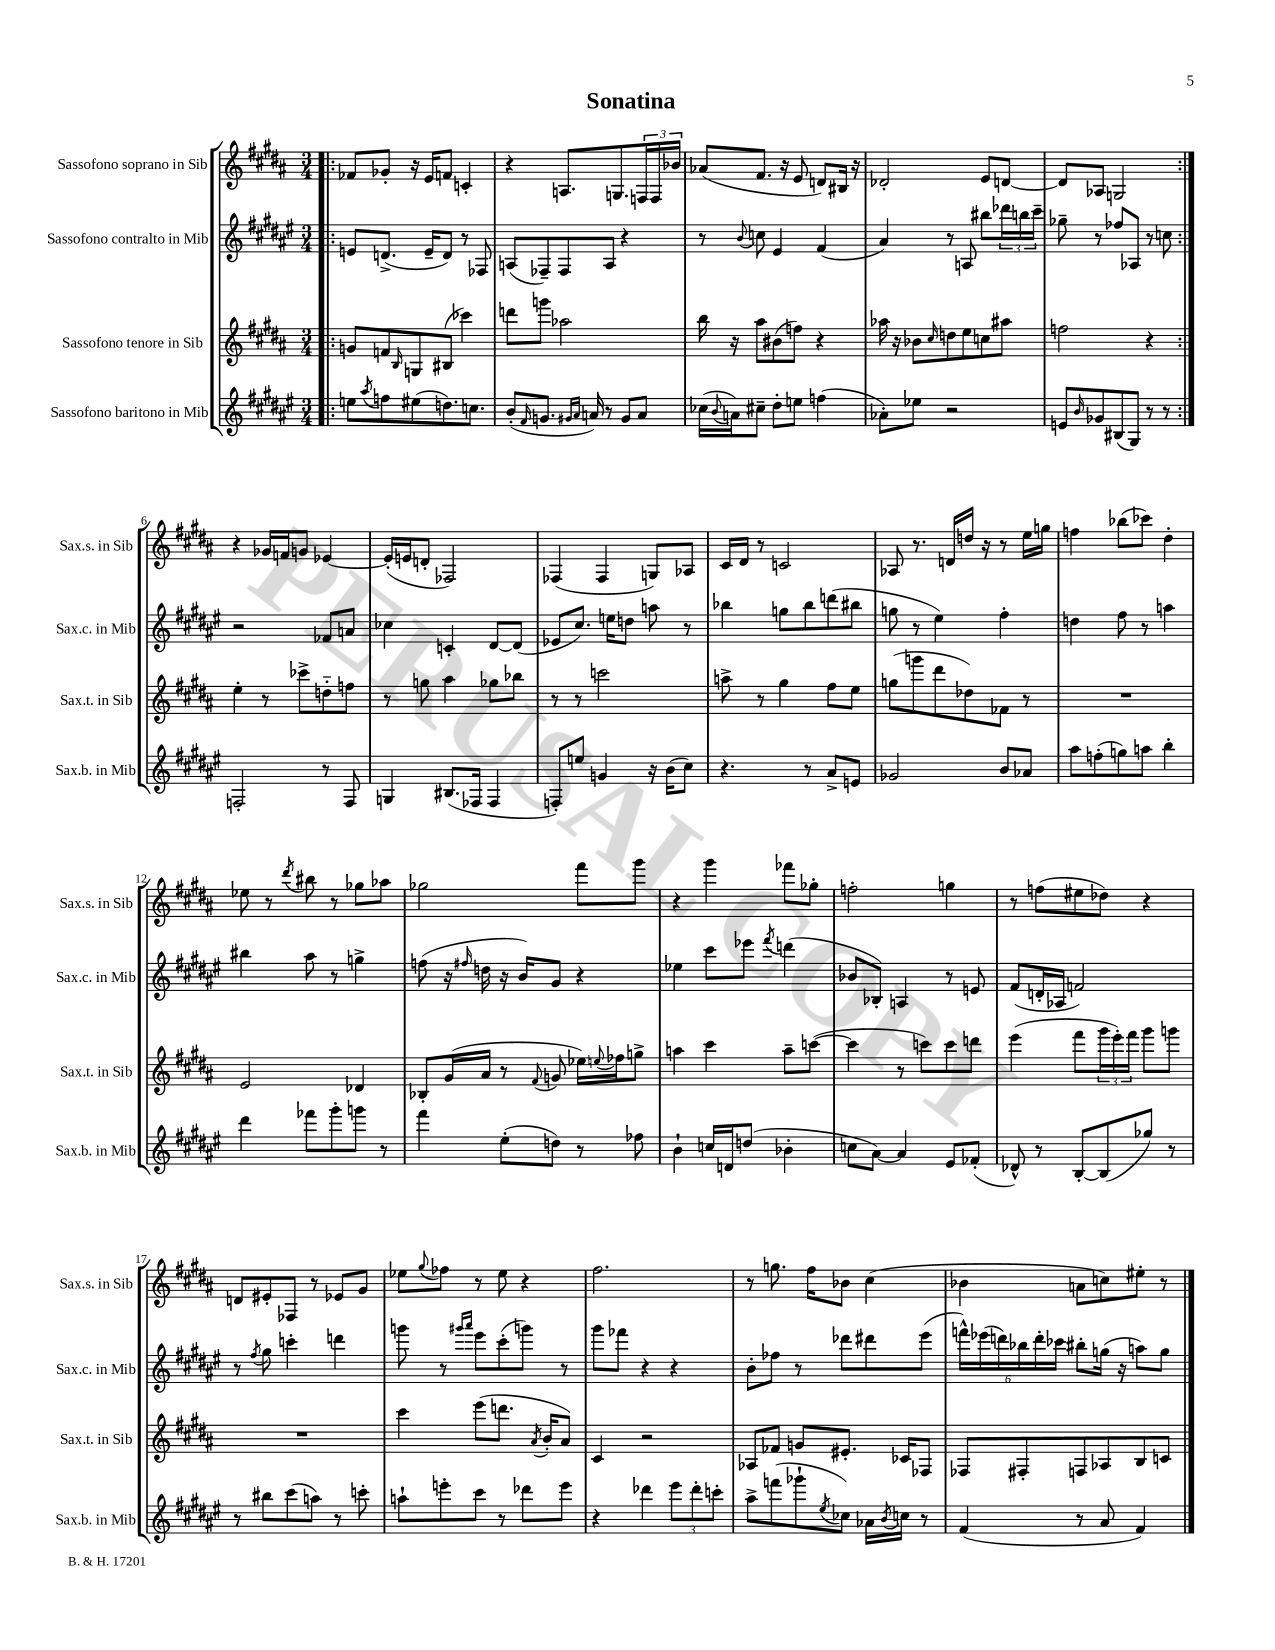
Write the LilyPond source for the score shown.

\header { title = "Sonatina" }
<<
\new StaffGroup <<
\new Staff = "s0" \with { instrumentName = "Sassofono soprano in Sib" shortInstrumentName = "Sax.s. in Sib" } {
    \clef treble \key b \major \numericTimeSignature \time 3/4
    \repeat volta 2 { \bar ".|:" fes'8 ges'8-. r16 e'16 f'8 c'4-. |
    r4 a8. g8. \tuplet 3/2 { f16 f16 bes'16 } |
    aes'8( fis'8. r16 e'8 d'8) bis16 r16 |
    des'2-. e'8 d'8~ |
    d'8 aes8 g2 | }
    r4 ges'16 f'16 g'8 ees'4~ |
    ees'16-.( e'16 d'8-. fes2) |
    fes4( fes4 g8) aes8 |
    cis'16 dis'16 r8 c'2 |
    aes8 r8. d'16 d''16 r16 r8 e''16 g''16 |
    f''4 bes''8( ces'''8) dis''4-. |
    ees''8 r8 \acciaccatura { dis'''8 } bis''8 r8 ges''8 aes''8 |
    ges''2 fis'''8 gis'''8 |
    r4 gis'''4 fes'''8 ges''8-. |
    f''2-. g''4 |
    r8 f''8( eis''8 des''8) r4 |
    d'8 eis'8-. fes8 r8 ees'8 gis'8 |
    ees''8 \appoggiatura { gis''8 } fes''8 r8 ees''8 r4 |
    fis''2. |
    r8 g''8. fis''16 bes'8 cis''4( |
    bes'4 a'8 c''8) eis''8-. r8 \bar "|." |
}
\new Staff = "s1" \with { instrumentName = "Sassofono contralto in Mib" shortInstrumentName = "Sax.c. in Mib" } {
    \clef treble \key fis \major \numericTimeSignature \time 3/4
    \repeat volta 2 { \bar ".|:" e'8 d'8.->( e'16-- d'8) r8 fes8 |
    a8( fes8--) fes8 a8 r4 |
    r8 \appoggiatura { b'8 } c''8 eis'4 fis'4( |
    ais'4) r8 a8 bis''8 \tuplet 3/2 { des'''16 b''16 cis'''16-- } |
    ges''8-- r8 fes''8 aes8 r8 c''8 | }
    r2 fes'8 a'8 |
    ces''4 c'4-. dis'8~ dis'8( |
    ees'8 cis''8.) e''16 d''8 a''8 r8 |
    bes''4 g''8 bes''8 d'''8( bis''8 |
    g''8 r8 eis''4) fis''4-. |
    d''4 fis''8 r8 a''4 |
    bis''4 ais''8 r8 g''4-> |
    f''8( r16 \grace { fis''16 } d''16 r16 b'16) gis'8 r4 |
    ees''4 cis'''8 ees'''8 \acciaccatura { fis'''8 } d'''4( |
    bes'8 bes8-.) a4 r8 e'8 |
    fis'8( d'16-. aes16 f'2) |
    r8 \acciaccatura { fis''8 } gis''8 c'''4-. d'''4 |
    g'''8 r8 \grace { gis'''16 ais'''16 } eis'''8 cis'''8-.( g'''8) r8 |
    gis'''8 fes'''8 r4 r4 |
    b'8-. fes''8 r8 des'''8 dis'''8 eis'''8( |
    \tuplet 6/4 { f'''16-^) ees'''16( d'''16) bes''16 d'''16-. ces'''16 } bis''8-. g''16( r16 a''8) g''8 \bar "|." |
}
\new Staff = "s2" \with { instrumentName = "Sassofono tenore in Sib" shortInstrumentName = "Sax.t. in Sib" } {
    \clef treble \key b \major \numericTimeSignature \time 3/4
    \repeat volta 2 { \bar ".|:" g'8 f'8 \grace { b16 } g8 bis8( ces'''4) |
    d'''8 g'''8 aes''2 |
    b''16 r16 ais''8 bis'8( f''8) r4 |
    aes''16 r16 bes'8 \grace { cis''16 } d''8 e''8 c''8 ais''8 |
    f''2 r4 | }
    e''4-. r8 ces'''8-> d''8-_ f''8 |
    r8 g''8 ais''4 ges''8 bes''8 |
    r8 r8 c'''2 |
    a''8-> r8 gis''4 fis''8 e''8 |
    g''8( g'''8 dis'''8 des''8) fes'8 r8 |
    R2. |
    e'2 des'4 |
    bes8-. gis'16( ais'16 r8 \appoggiatura { fis'8 } g'8 ees''16) \appoggiatura { e''8 } fes''16 g''8-> |
    a''4 cis'''4 a''8-- c'''8~( |
    c'''4 r8 c'''8) c'''8 d'''8 |
    e'''4( fis'''8 \tuplet 3/2 { gis'''16 e'''16-.) fis'''16 } gis'''8 g'''8 |
    R2. |
    cis'''4 e'''8( d'''8. \acciaccatura { ais'8 } b'16-. ais'8) |
    cis'4 r2 |
    aes8 fes'8 g'8 eis'8.-. ces'16 fes8 |
    fes8 fis8-. f8 aes8 b8 c'8 \bar "|." |
}
\new Staff = "s3" \with { instrumentName = "Sassofono baritono in Mib" shortInstrumentName = "Sax.b. in Mib" } {
    \clef treble \key fis \major \numericTimeSignature \time 3/4
    \repeat volta 2 { \bar ".|:" e''8 \acciaccatura { ais''8 } f''8 eis''8( d''8.) c''8. |
    b'8-.( \grace { fis'16 } g'8. \grace { gis'16 ais'16 } a'16) r8 gis'8 a'8 |
    ces''16( \appoggiatura { b'8 } a'16) cis''8-- dis''8-. e''8 f''4( |
    aes'8-.) ees''8 r2 |
    e'8 \grace { b'16 } ges'8 bis8( gis8) r8 r8 | }
    f2-. r8 f8 |
    g4 bis8.( fes16 fes4 |
    f8-.) e''8 g'4 r16 b'16( cis''8) |
    r4. r8 ais'8-> e'8 |
    ges'2 b'8 aes'8 |
    ais''8 f''8-.( g''8) a''8 b''4-. |
    dis'''4 fes'''8 gis'''8-. g'''8 r8 |
    fis'''4 eis''8-.( d''8) r8 fes''8 |
    b'4-! c''16 d'16 d''8( bes'4-. |
    c''8 ais'8~) ais'4 eis'8 fes'8-.( |
    des'8-^) r8 b8~-. b8( ges''8) r8 |
    r8 bis''8 cis'''8( a''8) r8 c'''8-. |
    a''8-! e'''8-. cis'''8 r8 des'''8 e'''8 |
    r4 des'''4 \tuplet 3/2 { eis'''8 des'''8-. c'''8-. } |
    ais''8-> f'''8( ges'''8-! \acciaccatura { eis''8 } ces''8) aes'16 \acciaccatura { b'8 } c''16 r8 |
    fis'4( r8 ais'8 fis'4) \bar "|." |
}
>>
>>
